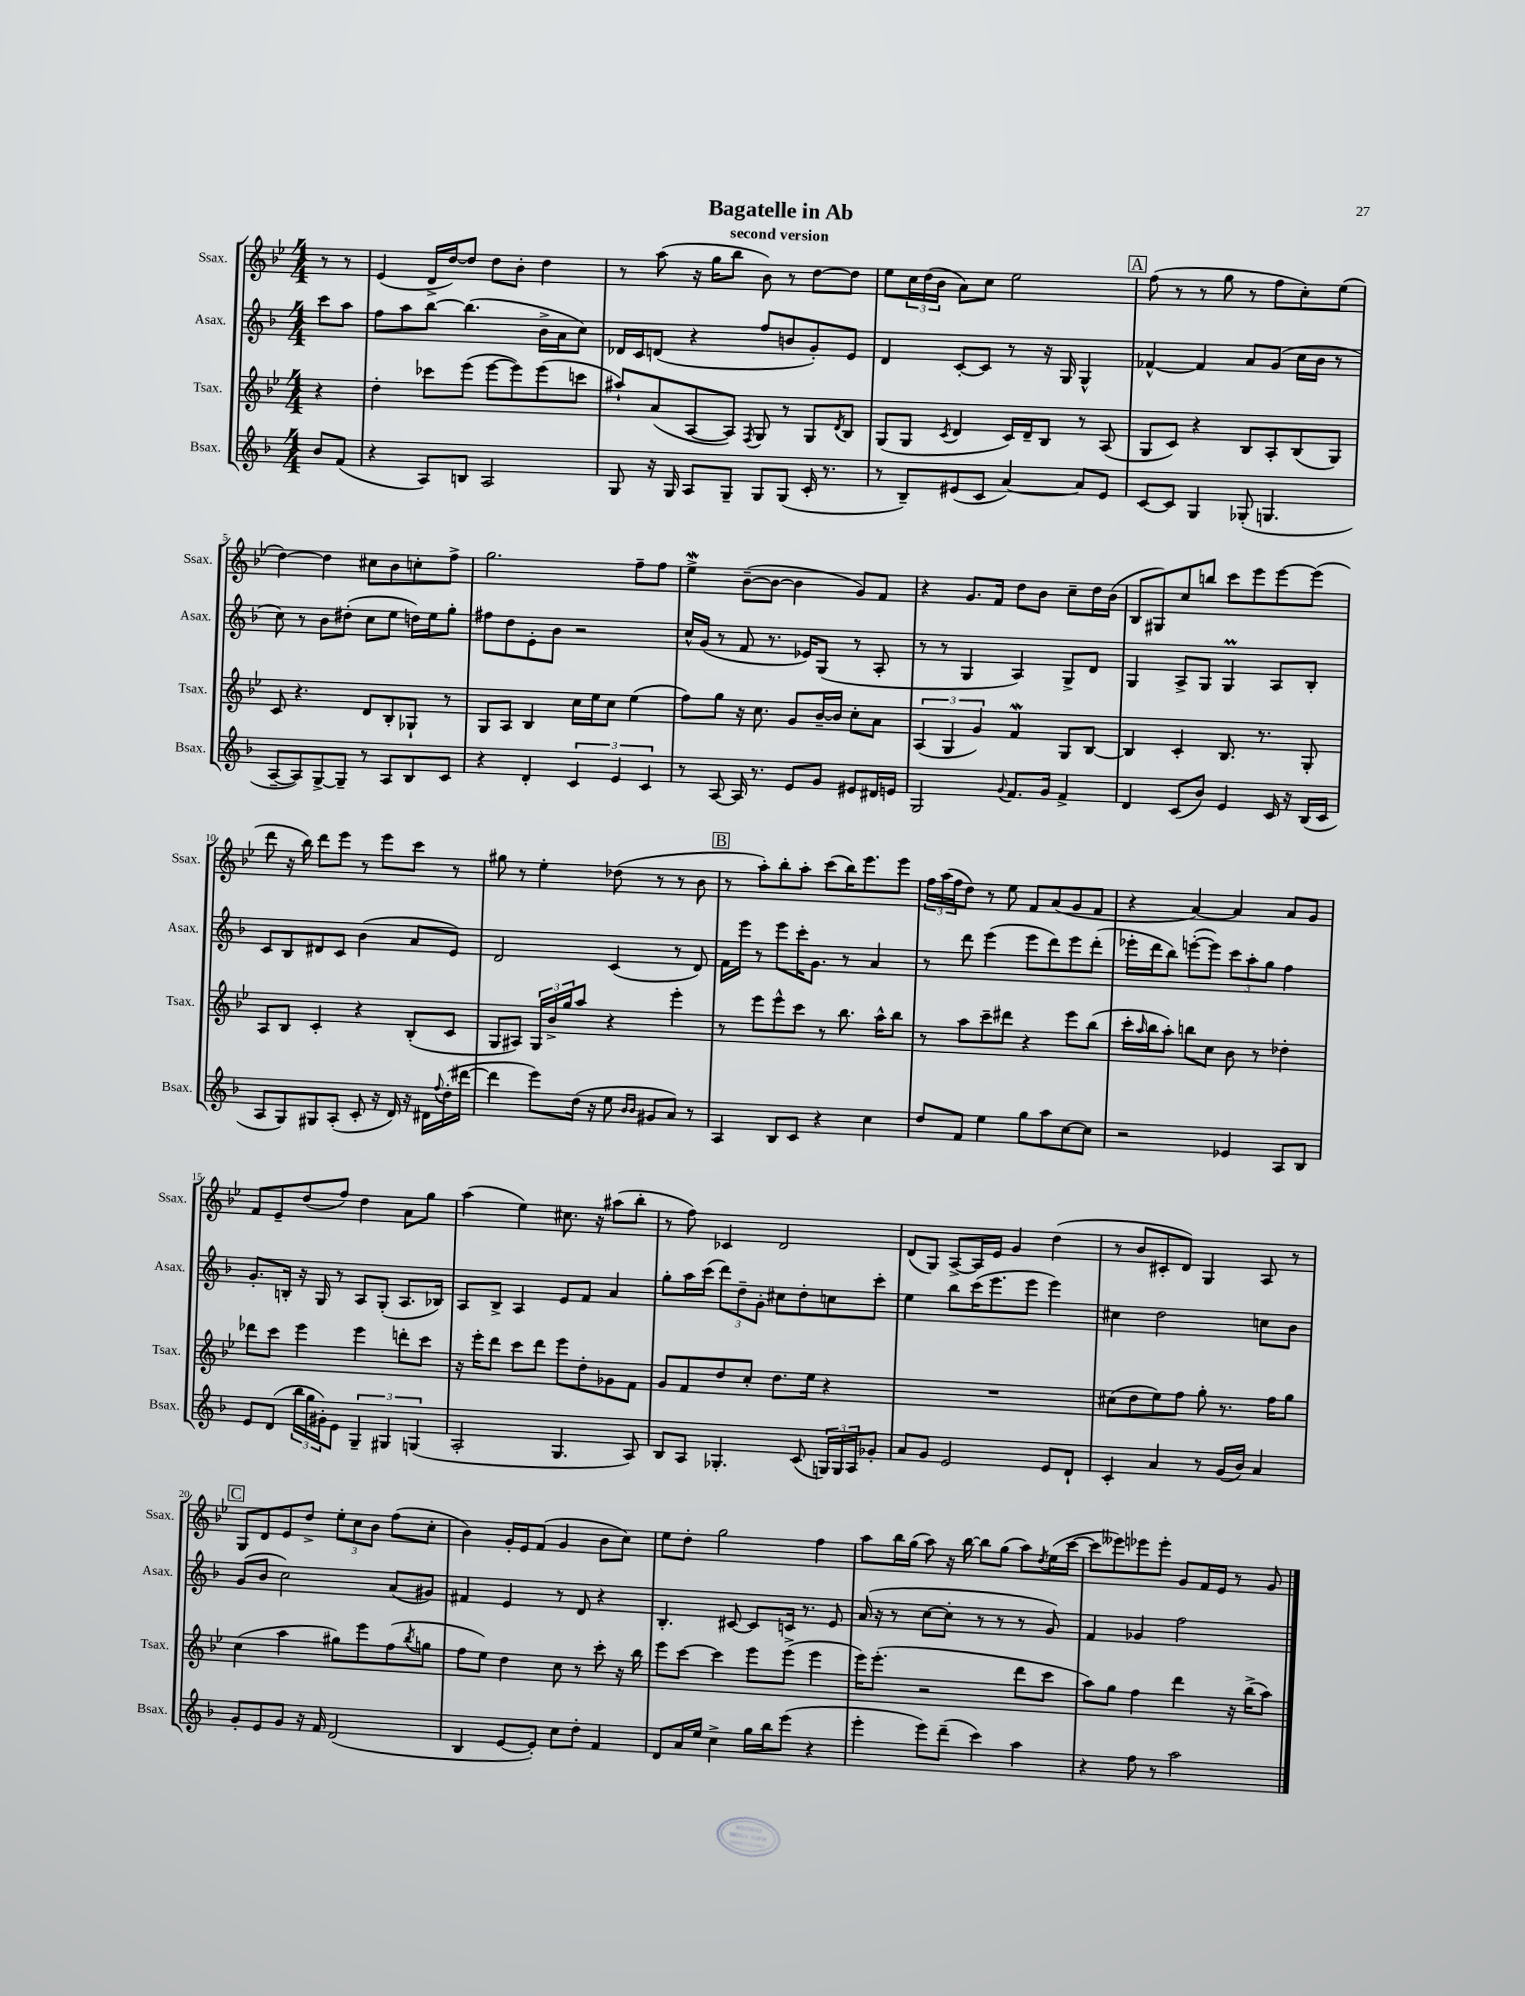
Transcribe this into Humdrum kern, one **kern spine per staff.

**kern	**kern	**kern	**kern
*staff4	*staff3	*staff2	*staff1
*clefG2	*clefG2	*clefG2	*clefG2
*k[b-]	*k[b-e-]	*k[b-]	*k[b-e-]
*M4/4	*M4/4	*M4/4	*M4/4
8b-	4r	8ccc	8r
(8f	.	8aa	8r
=	=	=	=
4r	4dd'	8ff	(4e-
.	.	8aa	.
8A)	8ccc-	[8bb-	16d^
.	.	.	[16dd)
8B	(8eee-	(4.bb-]	8dd]
2A	[8eee-	.	8dd
.	8eee-])	.	8b-'
.	(8eee-	16b-^	4dd
.	.	16a	.
.	8ccc	8cc)	.
=	=	=	=
8G	8aa#`)	16d-	8r
.	.	16c	.
16r	(8a	(8d	(8aa
16G	.	.	.
8A	[8A	4r	16r
.	.	.	16gg
8G~	8A])	.	8bb-
.	8qF	.	.
8G	8G	8ff	8b-)
(8G	8r	8b	8r
16c'	8G	8g')	[8dd
8.r	.	.	.
.	8qd	.	.
.	8B-	8e	8dd]
=	=	=	=
8r	(8G	4d	8ee-
8B-~)	8G	.	24cc
.	.	.	(24dd
.	.	.	24b-
.	8qc	.	.
(8e#	4d	[8c'	8a)
8c	.	8c]	8cc
[4a)	16c)	8r	2ee-
.	16d~	.	.
.	8B-	16r	.
.	.	16G	.
8a]	8r	4G^^	.
8e#	(8A	.	.
=	=	=	=
[8c	8G	[4f-^^	(8ff
8c]	8c)	.	8r
4G	4r	4f-]	8r
.	.	.	8gg
(8G-'	8B-	8a	8r
4.G	8A'	(8g	8ff
.	(8B-	16cc	8cc')
.	.	16b-	.
.	8G)	8r	(8ee-
=	=	=	=
[8A~	8c	8cc)	[4dd)
8A])	4.r	8r	.
[8G^	.	8b-	4dd]
8G~]	.	(8dd#'	.
8r	8d	8cc	8cc#
8A	8B-'	8ee	8b-
8B-	8G-`	16dd)	8cc'
.	.	16ee	.
8c	8r	8gg'	8ff^
=	=	=	=
4r	8G	8ff#	2.gg
.	8A	8dd	.
4d'	4B-	8e'	.
.	.	8b-	.
6c	16cc	2r	.
.	16ee-	.	.
.	8cc	.	.
6e	.	.	.
.	(4ee-	.	8ff~
6c	.	.	.
.	.	.	8ff
=	=	=	=
8r	8ff)	16cc^^	4ee-^
.	.	(16g	.
[8A	8gg	8r	.
16A]	16r	8f	([8b-~
8.r	8.cc	.	.
.	.	8.r	8b-_
8e	8g	.	4b-]
.	.	16e-)	.
8g	[16b-~	(8G	.
.	16b-]	.	.
8e#	8cc'	8r	8g)
16d#	8a	8A'	8f
16e	.	.	.
=	=	=	=
2G	(6A	8r	4r
.	.	8r	.
.	6G	.	.
.	.	4G	8.g
.	6g)	.	.
.	.	.	16f
8qqg	.	.	.
8.f	4f	4A)	8dd
.	.	.	8b-
16g	.	.	.
4f^	8G	8G^	8cc~
.	[8B-	8d	16dd
.	.	.	(16b-
=	=	=	=
4d	4B-]	4G	8B-
.	.	.	8G#)
(8c	4c'	8A^	8cc
8b-)	.	8G	8bb
4e	8.B-	4G	8ccc
.	.	.	8eee-
.	8.r	.	.
16c	.	8A	[8eee-
16r	.	.	.
(16B-	8G'	8B-'	(8eee-]
16c	.	.	.
=	=	=	=
8A	8A	8c	8ddd
8G)	8B-	8B-	16r
.	.	.	16bb-)
8G#	4c'	8d#	8ddd
(8A'	.	8c	8eee-
8c'	4r	(4b-	8r
16r	.	.	8eee-
16d)	.	.	.
16r	(8B-'	8a	8ccc
16d#	.	.	.
8qqff	.	.	.
(16dd'	8c	8e)	8r
[16ddd#	.	.	.
=	=	=	=
4ddd#]	8G	2d	8gg#
.	8A#)	.	8r
8eee)	24G	.	4ee-'
.	24b-^	.	.
.	24gg	.	.
(16dd	8aa	.	.
16r	.	.	.
8ee	4r	(4c	(8dd-
16qqb-	.	.	.
16qqb-	.	.	.
8g#	.	.	8r
8a)	4eee-'	8r	8r
8r	.	8d)	8b-
=	=	=	=
4A	8r	16f	8r
.	.	16eee	.
.	8eee-	8r	8aa')
8B-	8eee-^^	8eee	8bb-'
8c	8ccc	16ccc'	8aa'
.	.	8.g	.
4r	8r	.	(8ccc
.	8.bb-	8r	16bb-)
.	.	.	8.eee-
4cc	.	4a	.
.	16aa^^	.	.
.	8bb-	.	8eee-
=	=	=	=
8dd	8r	8r	24ff
.	.	.	(24aa
.	.	.	24ff
8f	8aa	8ddd	8dd)
4ee	8ccc~	(4eee	8r
.	8ddd#	.	8ee-
8gg	4r	8eee	8f
8aa	.	8ddd)	(8a
[8cc	8eee-	8eee	8g
8cc]	(8bb-	(8ddd'	8f
=	=	=	=
2r	16ccc'	16eee-'	4r
.	16qqaa	.	.
.	16bb-	16ddd	.
.	8aa')	8bb-)	.
.	8bb	([8eee'	[4a)
.	8cc	8eee])	.
4e-	8b-	12ccc	4a]
.	.	12aa'	.
.	8r	.	.
.	.	12gg	.
8A	4dd-'	4ff	8a
8B-	.	.	8g
=	=	=	=
8e	8ddd-	8.g'	8f
(8d	8ccc	.	8e-~
.	.	16B'	.
24bb-	4eee-	16r	(8dd
24gg	.	.	.
.	.	16G	.
24g#')	.	.	.
8e	.	8r	8ff)
6G~	4eee-	8A	4dd
.	.	(8G'	.
6G#	.	.	.
.	8ddd'	8.A	8a
(6G	.	.	.
.	8ccc	.	8gg
.	.	16B-)	.
=	=	=	=
2A'	16r	8A	(4aa
.	16eee-'	.	.
.	8ddd	8B-^	.
.	8ccc	4A	4ee-)
.	8ddd	.	.
4.G	8eee-	8e	8.cc#
.	8dd'	8f	.
.	.	.	16r
.	8g-	4a	(8aa#
8A)	8f	.	8bb-'
=	=	=	=
8B-	8g	8gg'	8r
8A	8f	16aa	8ff)
.	.	(16ccc	.
4.G-'	8dd	12ddd)	4c-
.	.	12dd~	.
.	8cc'	.	.
.	.	12g'	.
.	8.dd	8cc#	2d
(8c	.	8dd'	.
.	16ee-	.	.
24G)	4r	8cc	.
24G	.	.	.
24A	.	.	.
8g-'	.	8ccc'	.
=	=	=	=
8a	1r	4ee	(8d
8g	.	.	8G)
2e	.	8bb-	[8A^
.	.	(16ccc	16A]
.	.	8.eee	16e-
.	.	.	4g
.	.	8eee	.
8e	.	4eee)	(4dd
8d`	.	.	.
=	=	=	=
4c'	(8cc#	4cc#	8r
.	8dd	.	8b-
4a	8ee-)	2dd	8c#'
.	8ff	.	8d)
8r	8gg'	.	4G
(16g	8.r	.	.
16b-)	.	.	.
4a	.	8cc	8A
.	16ff	.	.
.	8gg	8b-	8r
=	=	=	=
8g'	(4cc	(8g	8G
8e	.	8b-	8d
8g	4aa	2cc)	8e-
16r	.	.	8dd^
16f	.	.	.
(2d	8gg#)	.	12ee-'
.	.	.	12cc
.	8eee-	.	.
.	.	.	12b-
.	(8ff	(8a	(8ff
.	8qbb-	.	.
.	8gg	8g#)	8cc'
=	=	=	=
4B-	8ff	4f#	4b-)
.	8ee-)	.	.
[8e	4dd	4e	16g'
.	.	.	16e-
8e'])	.	.	(8f
8cc	8cc	8r	4g
8dd'	8r	8d	.
4f	8ccc'	4r	8b-
.	16r	.	8cc)
.	16bb-	.	.
=	=	=	=
8d	8eee-	4.B-'	8ee-
16a	[8ccc	.	8dd'
16ee	.	.	.
4cc^	4ccc]	.	2gg
.	.	[8c#	.
16gg	8eee-	8c#]	.
16bb-	.	.	.
(8eee	(8eee-^	16c	.
.	.	8.r	.
4r	4eee-	.	4ff
.	.	8e	.
=	=	=	=
4eee'	16eee-)	(16a	8aa
.	(8.eee-'	16r	.
.	.	8r	16bb-
.	.	.	(16gg
8eee)	2r	[8cc	8aa)
(8ddd~	.	8cc']	16r
.	.	.	[16bb-
4ccc)	.	8r	8bb-]
.	.	8r	(8gg
4aa	8ddd	8r	8aa)
.	.	.	8qdd
.	8ccc	8g)	(16ee-
.	.	.	[16ccc
=	=	=	=
4r	8aa)	4f	8ccc]
.	8gg	.	8eee--)
8ff	4ff	4g-	8eee-
8r	.	.	8eee-'
2aa	4ddd	2ff	8g
.	.	.	16f
.	.	.	16e-
.	16r	.	8r
.	(16bb-^	.	.
.	8aa)	.	8g
==	==	==	==
*-	*-	*-	*-
